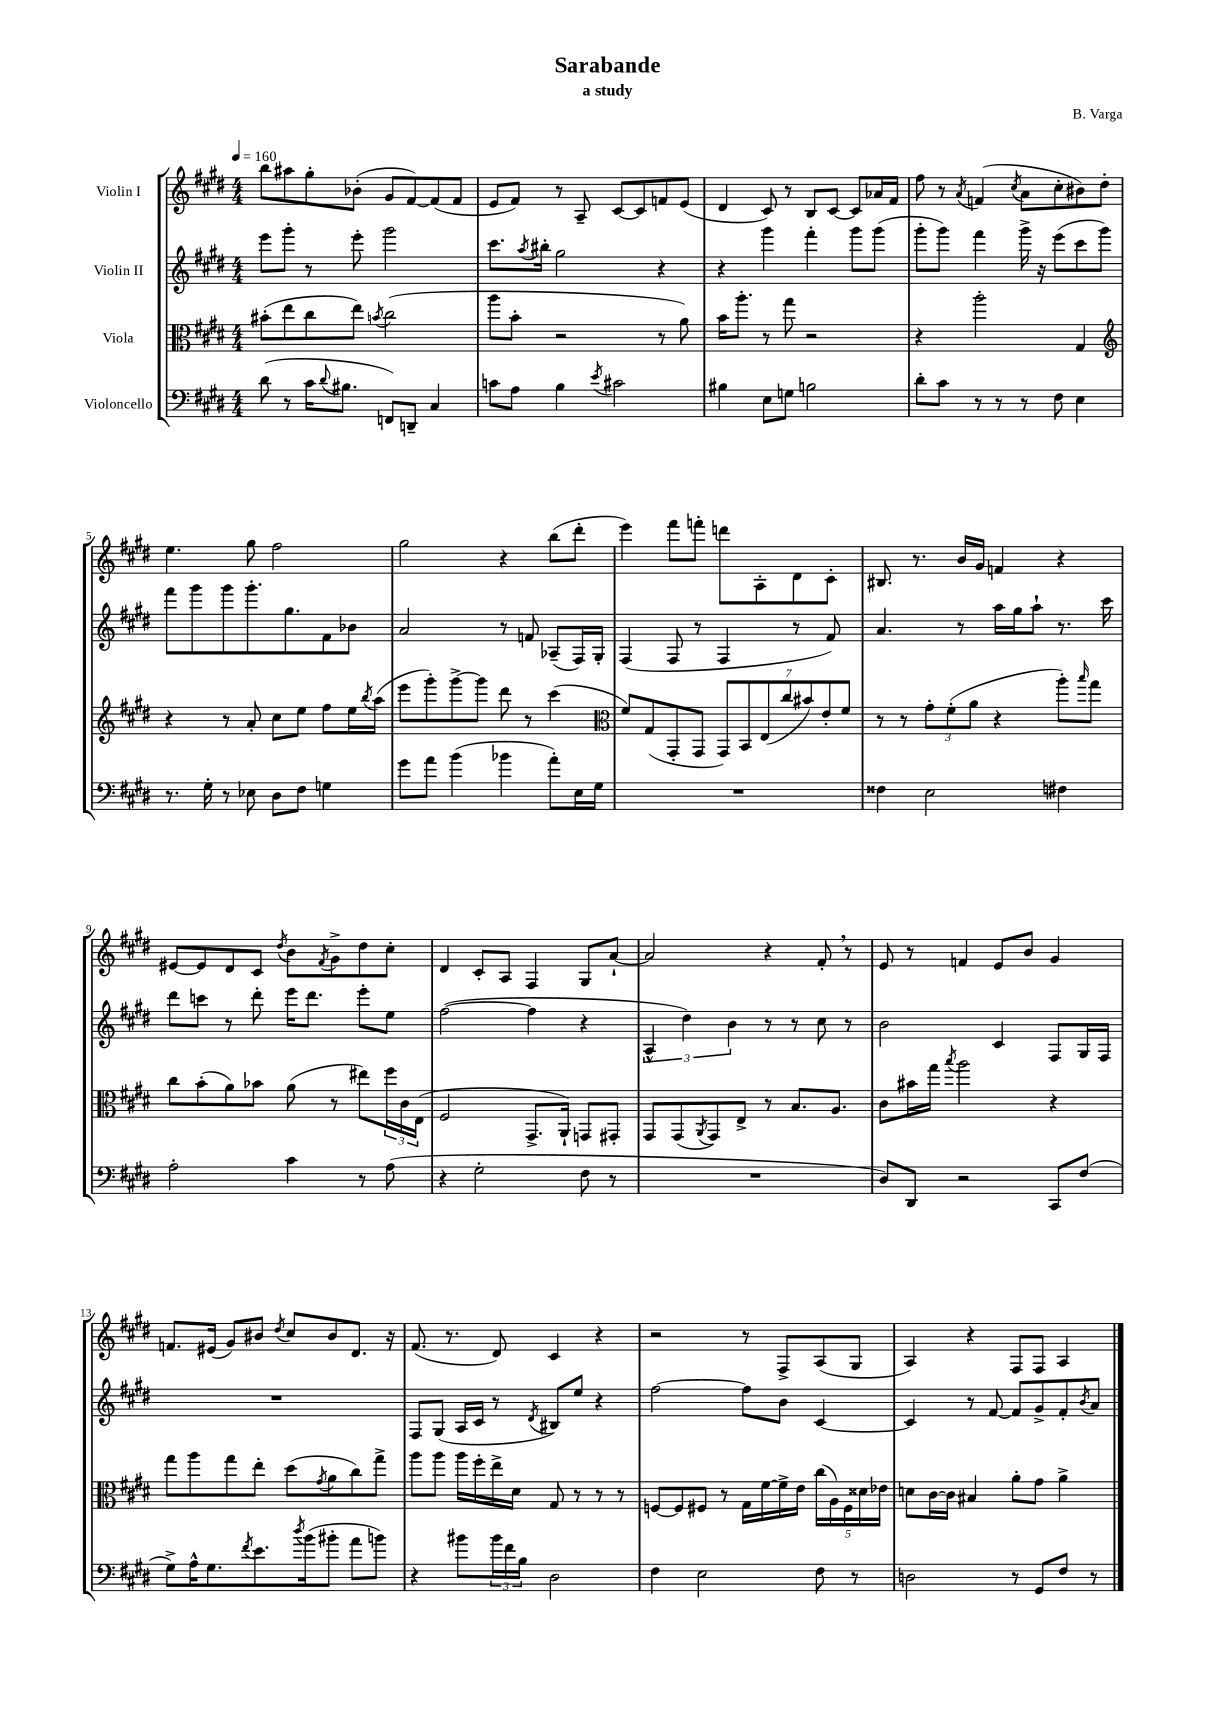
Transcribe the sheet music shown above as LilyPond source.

\header { title = "Sarabande" composer = "B. Varga" subtitle = "a study" }
<<
\new StaffGroup <<
\new Staff = "s0" \with { instrumentName = "Violin I" } {
    \clef treble \key e \major \numericTimeSignature \time 4/4 \tempo 4 = 160
    b''8 ais''8 gis''8-. bes'8-.( gis'8 fis'8~) fis'8( fis'8 |
    e'8 fis'8) r8 a8-- cis'8~ cis'8 f'8 e'8( |
    dis'4 cis'8) r8 b8 cis'8~ cis'8 aes'16 fis'16 |
    fis''8 r8 \acciaccatura { a'8 } f'4( \acciaccatura { cis''8 } a'8 cis''8-. bis'8) dis''8-. |
    e''4. gis''8 fis''2 |
    gis''2 r4 b''8( dis'''8-. |
    e'''4) fis'''8 f'''8-. d'''8 a8-. dis'8 cis'8-. |
    bis8. r8. b'16 gis'16 f'4 r4 |
    eis'8~ eis'8 dis'8 cis'8 \acciaccatura { dis''8 } b'8 \acciaccatura { fis'8 } gis'8-> dis''8 cis''8-. |
    dis'4 cis'8-. a8 fis4 gis8 a'8~-! |
    a'2 r4 fis'8-. \breathe r8 |
    e'8 r8 f'4 e'8 b'8 gis'4 |
    f'8. eis'16( gis'8) bis'8 \acciaccatura { dis''8 } cis''8 bis'8 dis'8. r16 |
    fis'8.( r8. dis'8) cis'4 r4 |
    r2 r8 fis8-> a8( gis8 |
    a4) r4 fis8 fis8 a4 \bar "|." |
}
\new Staff = "s1" \with { instrumentName = "Violin II" } {
    \clef treble \key e \major \numericTimeSignature \time 4/4
    e'''8 gis'''8-. r8 e'''8-. gis'''2 |
    cis'''8. \acciaccatura { a''8 } bis''16-. gis''2 r4 |
    r4 gis'''4 fis'''4-. gis'''8 gis'''8( |
    gis'''8-. gis'''8) fis'''4 gis'''16-> r16 e'''8( cis'''8 gis'''8) |
    fis'''8 gis'''8 gis'''8 gis'''8.-. gis''8. fis'8 bes'8 |
    a'2 r8 f'8 aes8--( fis16) gis16-. |
    fis4( fis8 r8 fis4 r8 fis'8) |
    a'4. r8 a''16 gis''16 a''8-! r8. cis'''16 |
    dis'''8 c'''8 r8 dis'''8-. e'''16 dis'''8. e'''8-. e''8 |
    fis''2~( fis''4 r4 |
    \tuplet 3/2 { a4-^ dis''4) b'4 } r8 r8 cis''8 r8 |
    b'2 cis'4 fis8 gis16 fis16 |
    R1 |
    fis8 gis8( a16 cis'16 r8 \acciaccatura { dis'8 } bis8) e''8 r4 |
    fis''2~ fis''8 b'8 cis'4~ |
    cis'4 r8 fis'8~ fis'8 gis'8-> fis'8-. \acciaccatura { b'8 } a'8 \bar "|." |
}
\new Staff = "s2" \with { instrumentName = "Viola" } {
    \clef alto \key e \major \numericTimeSignature \time 4/4
    bis'8-.( e''8 cis''8 e''8) \acciaccatura { b'8 } cis''2( |
    a''8 b'8-. r2 r8 a'8) |
    b'16 a''8.-. r8 gis''8 r2 |
    r4 a''2-. gis4 |
    \clef treble r4 r8 a'8-. cis''8 e''8 fis''8 e''16 \acciaccatura { b''8 } a''16( |
    e'''8 gis'''8-.) gis'''8~-> gis'''8 dis'''8 r8 cis'''4( |
    \clef alto fis'8) gis8( gis,8-. gis,8 \tuplet 7/4 { gis,8) b,8 e8( cis''8 bis'8) e'8-. fis'8 } |
    r8 r8 \tuplet 3/2 { gis'8-. fis'8-.( a'8 } r4 a''8-.) \grace { b''16 } gis''8 |
    cis''8 b'8-.( a'8) bes'8 a'8( r8 eis''8) \tuplet 3/2 { fis''16 cis'16 e16( } |
    fis2 gis,8.-> a,16-!) g,8 gis,8-. |
    gis,8 gis,8( \acciaccatura { a,8 } gis,8) e8-> r8 b8. a8. |
    cis'8 bis'16 gis''16 \acciaccatura { b''8 } a''2 r4 |
    gis''8 a''8 gis''8 e''8-. dis''8( \acciaccatura { gis'8 } a'8 cis''8) gis''8-> |
    a''8 a''8 a''16 fis''16-. e''16-> dis'16 gis8 r8 r8 r8 |
    f8~ f8 fis8 r8 gis16 fis'16~ fis'16-> e'16 \tuplet 5/4 { cis''16( a16) fis16 disis'16 ees'16 } |
    d'8 cis'16~ cis'16 bis4 a'8-. gis'8 a'4-> \bar "|." |
}
\new Staff = "s3" \with { instrumentName = "Violoncello" } {
    \clef bass \key e \major \numericTimeSignature \time 4/4
    dis'8( r8 cis'16 \appoggiatura { dis'8 } bis8. f,8) d,8-- cis4 |
    c'8 a8 b4 \acciaccatura { e'8 } cis'2 |
    bis4 e8 g8 b2 |
    dis'8-. cis'8 r8 r8 r8 fis8 e4 |
    r8. gis16-. r8 ees8 dis8 fis8 g4 |
    gis'8 a'8 b'4( bes'4 a'8-.) e16 gis16 |
    R1 |
    fisis4 e2 fis4 |
    a2-. cis'4 r8 a8( |
    r4 gis2-. fis8 r8 |
    R1 |
    dis8) dis,8 r2 cis,8 fis8( |
    gis8->) a16-^ gis8. \acciaccatura { fis'8 } e'8. \acciaccatura { dis''8 } b'16( bis'8-. a'8 b'8) |
    r4 bis'8 \tuplet 3/2 { bis'16 fis'16 b16 } dis2 |
    fis4 e2 fis8 r8 |
    d2 r8 gis,8 fis8 r8 \bar "|." |
}
>>
>>
